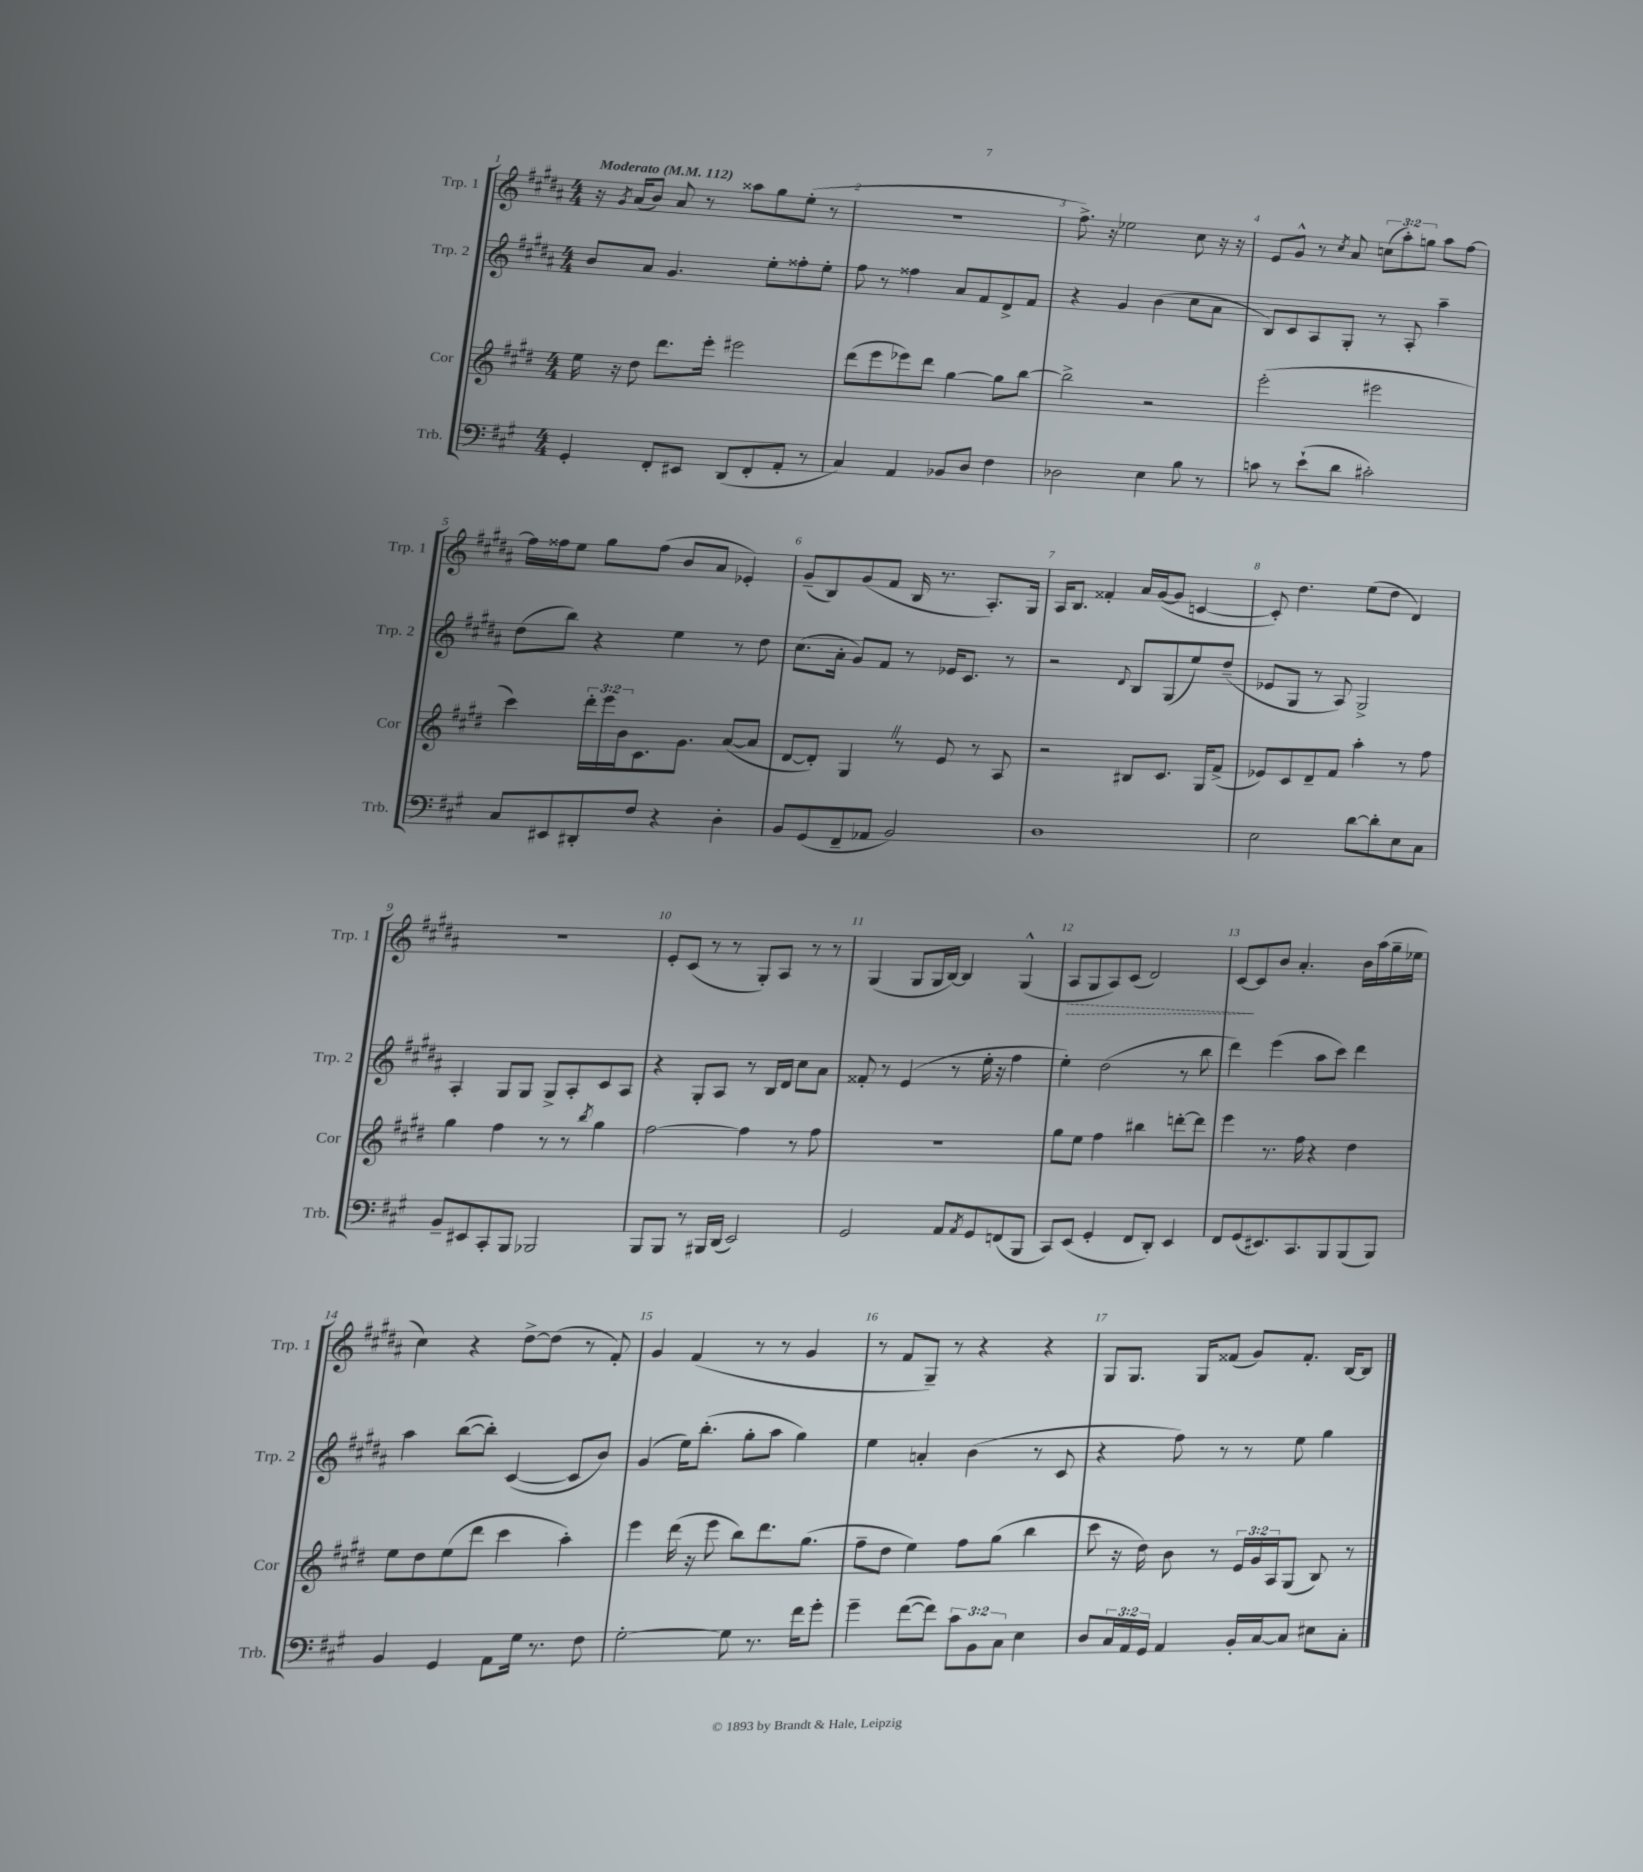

**kern	**kern	**kern	**kern	**dynam
*part4	*part3	*part2	*part1	*part1
*staff4	*staff3	*staff2	*staff1	*staff1
*I"Trb.	*I"Cor	*I"Trp. 2	*I"Trp. 1	*
*I'Trb.	*I'Cor	*I'Trp. 2	*I'Trp. 1	*
*clefF4	*clefG2	*clefG2	*clefG2	*
*k[f#c#g#]	*k[f#c#g#d#]	*k[f#c#g#d#a#]	*k[f#c#g#d#a#]	*
*M4/4	*M4/4	*M4/4	*M4/4	*
*MM112	*MM112	*MM112	*MM112	*
=1	=1	=1	=1	=1
!	!	!	!LO:TX:a:B:t=Moderato	!
4GG#'/	16ee\	8b/L	16r	.
.	.	.	8qg#/	.
.	16r	.	(16a#/KL	.
.	8dd#\	8a#/J	8b/J)	.
8FF#'/L	8.ddd#\L	4.g#/	8a#/	.
8EE#X/J	.	.	8r	.
.	16eee'\Jk	.	.	.
(8DD/L	2eee#X\	.	8aa##X\L	.
8FF#'/	.	8ee'\L	8gg#\	.
8AA'/J	.	8ff##X'\	(8ee'\J	.
8r	.	8ee'\J	8r	.
=2	=2	=2	=2	=2
4C#/)	(8ddd#\L	8ff#\	1r	.
.	8eee\	8r	.	.
4AA/	8eee-X\)	4ff##X\	.	.
.	8ddd#\J	.	.	.
8BB-X/L	[4gg#\	8a#/L	.	.
8D/J	.	8f#/	.	.
4F#\	8gg#\L]	8d#^/	.	.
.	[8bb\J	8f#/J	.	.
=3	=3	=3	=3	=3
2D-X\	2bb^\]	4r	8.ff#^\)	.
.	.	.	16r	.
.	.	4g#/	2ee-X\	.
4E\	2r	(4b\	.	.
8B\	.	8cc#\L	8cc#\	.
8r	.	8a#\J	16r	.
.	.	.	16r	.
=4	=4	=4	=4	=4
8cn\	(2eee'\	8B/L)	8e/L	.
8r	.	8c#/	8g#^^/J	.
(8e`\L	.	8A#/	8r	.
.	.	.	8qcc#/	.
8d\J	.	8G#'/J	8a#/	.
2c#X'\)	2eee#X\	8r	(12ccn\L	.
.	.	.	12aa#'\)	.
.	.	8A#'/	.	.
.	.	.	12ggn\J	.
.	.	4aa#~\	8aa#\L	.
.	.	.	[8ff#\J	.
!!LO:LB:g=z
=5	=5	=5	=5	=5
8C#/L	4ccc#\)	(8dd#\L	16ff#\LL]	.
.	.	.	16ff##X\J	.
8EE#X/	.	8bb\J)	8ee\J	.
8DD#X'/	24ddd#'\LL	4r	8gg#\L	.
.	24eee\	.	.	.
.	24b\J	.	.	.
8F#/J	8.c#\	.	(8ff##\J	.
4r	.	4ee\	8b/L	.
.	8.g#\J	.	.	.
.	.	.	8a#/J	.
4D'\	([8a/L	8r	4e-X'/)	.
.	8a/J]	8dd#\	.	.
=6	=6	=6	=6	=6
8BB/L	[8d#/L	(8.cc#\L	(8g#~/L	.
(8GG#/	8d#'/J])	.	8B/)	.
.	.	16a#'\Jk	.	.
8FF#~/	4G#Z/	8g#/L)	(8g#/	.
8AA-X/J	.	8f#/J	8f#/J	.
2BB/)	8r	8r	16B/	.
.	.	.	8.r	.
.	8e/	16e-X/KL	.	.
.	.	8.c#/J	.	.
.	8r	.	8.A#'/L)	.
.	8A/	8r	.	.
.	.	.	16G#/Jk	.
=7	=7	=7	=7	=7
1D	2r	2r	16A#/KL	.
.	.	.	8.B/J	.
.	.	.	4f##X'/	.
.	.	8qqd#/	.	.
.	8B#X/L	8B/L	16a#/LL	.
.	.	.	([16g#/J	.
.	8.c#/J	(8G#/	8g#/J]	.
.	.	8ee/)	[4cn/	.
.	16G#/KL	.	.	.
.	(8f#^/J	(8dd#~/J	.	.
=8	=8	=8	=8	=8
2E\	8e-X/L)	8e-X/L	8c'/])	.
.	8c#/	8G#/J	4.dd#\	.
.	8d#~/	8r	.	.
.	8f#/J	8A#/)	.	.
[8d\L	4aa'\	2G#^/	(8ee\L	.
8d'\]	.	.	8dd#\J	.
8E\	8r	.	4d#/)	.
8C#\J	8ff#\	.	.	.
!!LO:LB:g=z
=9	=9	=9	=9	=9
8BB~/L	4gg#\	4A#'/	1r	.
8EE#X/	.	.	.	.
8CC#'/	4ff#\	8G#/L	.	.
8BBB/J	.	8G#/J	.	.
2BBB-X/	8r	8G#^/L	.	.
.	8r	8A#'/	.	.
.	8qbb/	.	.	.
.	4gg#\	8c#/	.	.
.	.	8A#/J	.	.
=10	=10	=10	=10	=10
8BBB/L	[2ff#\	4r	8e'/L	.
8BBB/J	.	.	(8c#/J	.
8r	.	8G#'/L	8r	.
16BBB#X/LL	.	8A#/J	8r	.
(16DD/JJ	.	.	.	.
2EE/)	4ff#\]	8r	8G#'/L)	.
.	.	16B/LL	8A#/J	.
.	.	16d#/JJ	.	.
.	8r	8cc#\L	8r	.
.	8ff#\	8a#\J	8r	.
=11	=11	=11	=11	=11
2GG#/	1r	8f##X'/	(4G#/	.
.	.	8r	.	.
.	.	(4e/	8G#/L	.
.	.	.	16G#/L	.
.	.	.	[16B/JJ)	.
8AA/L	.	8r	4B/]	.
8qAA/	.	.	.	.
8GG#/	.	16ee'\	.	.
.	.	16r	.	.
(8FFn/	.	4ff#\	(4G#^^/	.
8BBB/J	.	.	.	.
=12	=12	=12	=12	=12
!	!	!	!	!LO:HP:b
8CC#/L)	8gg#\L	4ee'\)	8A#/L	>
(8EE/J	8ee\J	.	8G#/	.
4GG#'/	4ff#\	(2dd#\	8A#/)	.
.	.	.	(8c#/J	.
8FF#/L	4bb#X\	.	2d#/)	.
8DD'/J)	.	.	.	.
4EE/	[8dddn'\L	8r	.	.
.	8ddd\J]	8bb\	.	.
=13	=13	=13	=13	=13
8FF#/L	4eee\	4ddd#\)	[8c#/L	.
(8GG#/	.	.	8c#/]	]
8.EE#X/)	8.r	(4eee\	8b/J	.
.	.	.	4.a#'/	.
8.CC#/	16ff#\	.	.	.
.	4r	8aa#\L	.	.
8BBB/	.	8ccc#\J)	.	.
(8BBB/	4dd#\	4ddd#\	16b\LL	.
.	.	.	(16aa#\	.
8BBB/J)	.	.	16gg#~\	.
.	.	.	16ee-X\JJ	.
!!LO:LB:g=z
=14	=14	=14	=14	=14
4BB/	8ee\L	4aa#\	4cc#\)	.
.	8dd#\	.	.	.
4GG#/	(8ee\	([8bb\L	4r	.
.	8ddd#\J	8bb'\J])	.	.
8AA\L	4ccc#\	([4c#/	[8dd#^\L	.
16G#\Jk	.	.	(8dd#\J]	.
8.r	.	.	.	.
.	4aa'\)	8c#/L]	8r	.
8F#\	.	8b/J)	8f#'/)	.
=15	=15	=15	=15	=15
[2G#'\	4eee\	(4g#/	4g#/	.
.	(16ddd#\	16ee\KL)	(4f#/	.
.	16r	(8.bb'\J	.	.
.	8eee\	.	.	.
8G#\]	8bb\L)	8gg#'\L	8r	.
8.r	8.ddd#\	8aa#\J	8r	.
.	.	4gg#\)	4g#/	.
16f#\KL	(8.gg#\J	.	.	.
8g#'\J	.	.	.	.
=16	=16	=16	=16	=16
4g#~\	8ff#~\L	4ee\	8r	.
.	8dd#\J	.	8f#/L	.
([8f#\L	4ee\)	4an'/	8G#~/J)	.
8f#\J])	.	.	8r	.
12c#\L	8ff#\L	(4b\	4r	.
12BB\	.	.	.	.
.	(8gg#\J	.	.	.
12C#\J	.	.	.	.
4E\	4bb\	8r	4r	.
.	.	8c#/	.	.
=17	=17	=17	=17	=17
8D/L	8ccc#\	4r	8G#/L	.
24C#/L	16r	.	8.G#/J	.
24AA/	.	.	.	.
.	16dd#\)	.	.	.
24GG#/JJ	.	.	.	.
4AA/	8b\	8ff#\)	.	.
.	.	.	16G#/KL	.
.	8r	8r	(8f##X/J	.
16BB'/LL	24e/LL	8r	8g#/L)	.
.	24g#/	.	.	.
[16C#/J	.	.	.	.
.	24A/J	.	.	.
8C#/J]	(8G#/J	8ee\	8.f##'/J	.
8E#X\L	8B/)	4gg#\	.	.
.	.	.	[16B/KL	.
8C#'\J	8r	.	8B/J]	.
==	==	==	==	==
*-	*-	*-	*-	*-
